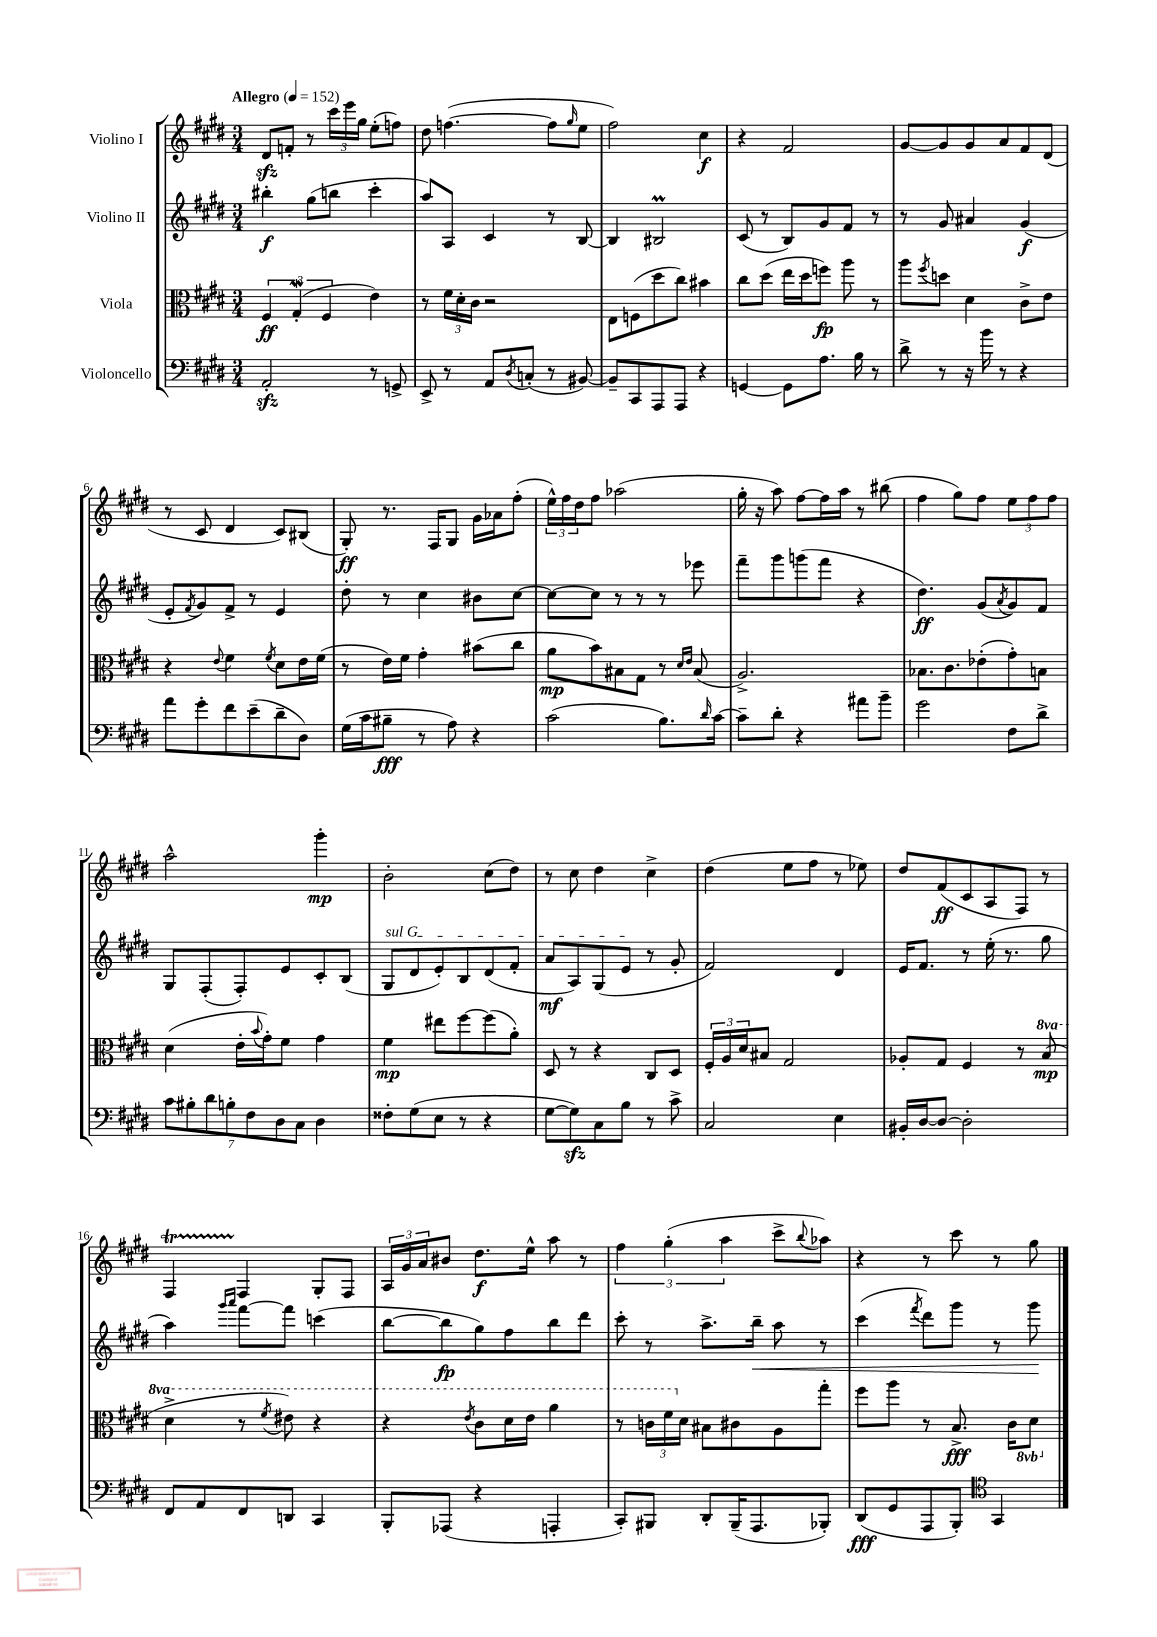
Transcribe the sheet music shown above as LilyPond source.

<<
\new StaffGroup <<
\new Staff = "s0" \with { instrumentName = "Violino I" } {
    \clef treble \key e \major \numericTimeSignature \time 3/4 \tempo "Allegro" 4 = 152
    dis'8\sfz f'8-. r8 \tuplet 3/2 { cis'''16 e'''16 gis''16 } e''8-.( f''8) |
    dis''8 f''4.~( f''8 \grace { gis''16 } e''8 |
    fis''2) cis''4\f |
    r4 fis'2 |
    gis'8~ gis'8 gis'8 a'8 fis'8 dis'8( |
    r8 cis'8 dis'4 cis'8) bis8( |
    gis8-.\ff) r8. fis16 gis8 gis'16 aes'16 fis''8-.( |
    \tuplet 3/2 { e''16-^) fis''16 dis''16 } fis''8 aes''2( |
    gis''16-. r16 a''8) fis''8~ fis''16 a''16 r8 bis''8( |
    fis''4 gis''8) fis''8 \tuplet 3/2 { e''8 fis''8 fis''8 } |
    a''2-^ gis'''4-.\mp |
    b'2-. cis''8( dis''8) |
    r8 cis''8 dis''4 cis''4-> |
    dis''4( e''8 fis''8 r8 ees''8) |
    dis''8 fis'8\ff( cis'8 a8 fis8) r8 |
    fis4\startTrillSpan fis4\stopTrillSpan gis8-. fis8 |
    \tuplet 3/2 { a16 gis'16 a'16 } bis'8 dis''8.\f e''16-^ a''8 r8 |
    \tuplet 3/2 { fis''4 gis''4-.( a''4 } cis'''8-> \appoggiatura { b''8 } aes''8) |
    r4 r8 cis'''8 r8 gis''8 \bar "|." |
}
\new Staff = "s1" \with { instrumentName = "Violino II" } {
    \clef treble \key e \major \numericTimeSignature \time 3/4
    bis''4-.\f gis''8( b''8 cis'''4-. |
    a''8) a8 cis'4 r8 b8~ |
    b4 bis2\prall |
    cis'8( r8 b8) gis'8 fis'8 r8 |
    r8 gis'8 ais'4 gis'4\f( |
    e'8-. \acciaccatura { fis'8 } gis'8) fis'8-> r8 e'4 |
    dis''8-. r8 cis''4 bis'8 cis''8~ |
    cis''8~ cis''8 r8 r8 r8 ees'''8 |
    fis'''8-- gis'''8 g'''8( fis'''8 r4 |
    dis''4.\ff) gis'8( \acciaccatura { a'8 } gis'8) fis'8 |
    gis8 fis8-.( fis8-.) e'8 cis'8-. b8( |
    \once \override TextSpanner.bound-details.left.text = \markup { \italic "sul G" } gis8\startTextSpan dis'8 e'8-.) b8 dis'8( fis'8-. |
    a'8\mf a8) gis8( e'8\stopTextSpan r8 gis'8-. |
    fis'2) dis'4 |
    e'16 fis'8. r8 e''16-.( r8. gis''8 |
    a''4) \grace { gis'''16 a'''16 } fis'''8~ fis'''8 c'''4( |
    b''8~ b''8\fp gis''8) fis''8 b''8 dis'''8 |
    cis'''8-. r8 a''8.-> b''16--\< a''8 r8 |
    cis'''4( \acciaccatura { fis'''8 } dis'''8) gis'''8 r8 gis'''8\! \bar "|." |
}
\new Staff = "s2" \with { instrumentName = "Viola" } {
    \clef alto \key e \major \numericTimeSignature \time 3/4 \set Staff.ottavationMarkups = #ottavation-simple-ordinals
    \tuplet 3/2 { fis4\ff gis4-.\mordent( fis4 } e'4) |
    r8 \tuplet 3/2 { fis'16 dis'16-. cis'16 } r2 |
    e8 f8( dis''8 cis''8) bis'4 |
    cis''8 dis''8( e''16 dis''16 f''8\fp) a''8 r8 |
    a''8 \acciaccatura { fis''8 } d''8 dis'4 cis'8-> e'8 |
    r4 \appoggiatura { e'8 } fis'4 \acciaccatura { fis'8 } dis'8 e'16 fis'16( |
    r8 e'16) fis'16 gis'4-. bis'8( cis''8 |
    a'8\mp b'8) bis8 gis8 r8 \grace { dis'16 e'16 } bis8( |
    a2.->) |
    bes8. cis'8. ees'8-.( gis'8-.) b8 |
    dis'4( e'16-. \appoggiatura { b'8 } gis'16-.) fis'8 gis'4 |
    fis'4\mp eis''8 fis''8~ fis''8( a'8-.) |
    dis8 r8 r4 cis8 dis8 |
    \tuplet 3/2 { fis16-. a16 dis'16 } bis8 gis2 |
    aes8-. gis8 fis4 r8 \ottava #1 b'8\mp( |
    dis''4-> r8 \acciaccatura { fis''8 } eis''8) r4 |
    r4 \acciaccatura { e''8 } cis''8 dis''16 e''16 a''4 |
    r8 \tuplet 3/2 { c''16 fis''16 \ottava #0 dis'16 } bis8 cis'!8 a8 gis''8-. |
    fis''8 a''8 r8 b8.->\fff cis'16 \ottava #-1 dis8 \ottava #0 \bar "|." |
}
\new Staff = "s3" \with { instrumentName = "Violoncello" } {
    \clef bass \key e \major \numericTimeSignature \time 3/4
    a,2-.\sfz r8 g,8-> |
    e,8-> r8 a,8 \acciaccatura { dis8 } c8-.( r8 bis,8~) |
    bis,8-- cis,8 a,,8 a,,8 r4 |
    g,4~ g,8 a8. b16 r8 |
    dis'8-> r8 r16 b'16 r8 r4 |
    a'8 gis'8-. fis'8 e'8--( dis'8-- dis8) |
    gis16( cis'16 bis8--\fff r8 a8) r4 |
    cis'2( b8.) \grace { dis'16 } cis'16~ |
    cis'8-- dis'8-. r4 ais'8 b'8-- |
    gis'2 fis8 dis'8-> |
    \tuplet 7/4 { cis'8 bis8-. dis'8 b8-. fis8 dis8 cis8 } dis4 |
    fisis8-. gis8( e8 r8 r4 |
    gis8~ gis8\sfz) cis8 b8 r8 cis'8-> |
    cis2 e4 |
    bis,16-. dis16~ dis8~ dis2-. |
    fis,8 a,8 fis,8 d,8 cis,4 |
    b,,8-. aes,,8( r4 a,,4-. |
    cis,8-.) bis,,8 dis,8-. bis,,16--( a,,8. bes,,8-.) |
    dis,8\fff( gis,8 a,,8 b,,8-.) \clef tenor gis,4 \bar "|." |
}
>>
>>
